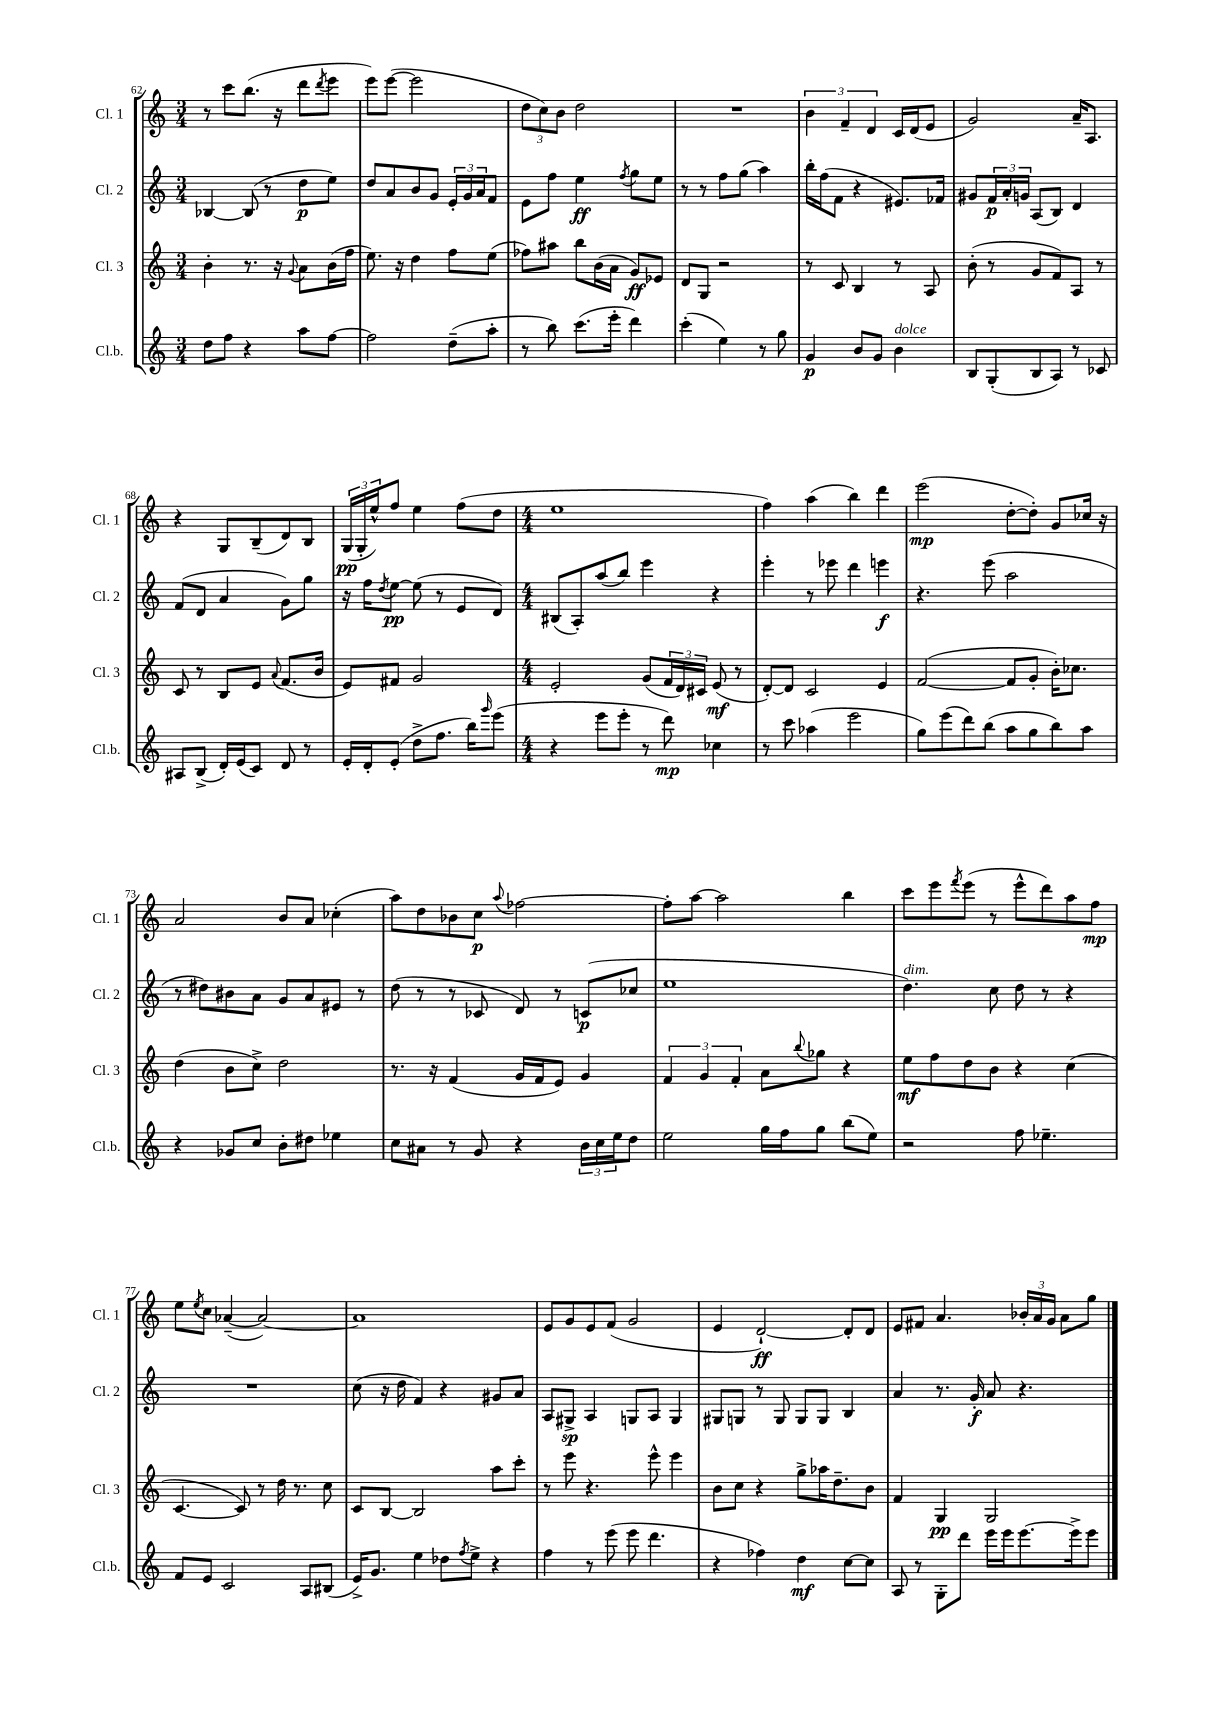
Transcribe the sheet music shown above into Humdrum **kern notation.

**kern	**kern	**kern	**kern
*staff4	*staff3	*staff2	*staff1
*clefG2	*clefG2	*clefG2	*clefG2
*k[]	*k[]	*k[]	*k[]
*M3/4	*M3/4	*M3/4	*M3/4
8dd\L	4b'\	[4B-/	8r
8ff\J	.	.	8ccc\L
4r	8.r	(8B-/]	(8.bb\J
.	.	8r	.
.	16r	.	16r
.	8qqg/	.	.
8aa\L	8a\L	8dd\L	8ddd\L
.	.	.	8qddd/
[8ff\J	(16b\L	8ee\J)	8eee\J
.	16ff\JJ	.	.
=	=	=	=
2ff\]	8.ee\)	8dd/L	8eee\L)
.	.	8a/	([8eee\J
.	16r	.	.
.	4dd\	8b/	2eee\]
.	.	8g/J	.
(8dd~\L	8ff\L	24e'/LL	.
.	.	24g/	.
.	.	24a/J	.
8aa'\J	(8ee\J	8f/J	.
=	=	=	=
8r	8ff-\L)	8e\L	12dd\L
.	.	.	12cc\)
8bb\)	8aa#\J	8ff\J	.
.	.	.	12b\J
(8.ccc\L	8bb\L	4ee\	2dd\
.	(16b\L	.	.
16eee'\Jk	16a\JJ	.	.
.	.	8qff/	.
4ddd\)	8g/L)	8gg\L	.
.	8e-/J	8ee\J	.
=	=	=	=
(4ccc'\	8d/L	8r	2.r
.	8G/J	8r	.
4ee\)	2r	8ff\L	.
.	.	(8gg\J	.
8r	.	4aa\)	.
8gg\	.	.	.
=	=	=	=
4g/	8r	16bb'\LL	6b\
.	.	(16ff\J	.
.	8c/	8f\J	.
.	.	.	6f~/
8b/L	4B/	4r	.
.	.	.	6d/
8g/J	.	.	.
4b\	8r	8.e#/L)	16c/LL
.	.	.	(16d/J
.	8A/	.	8e/J
.	.	16f-/Jk	.
=	=	=	=
8B/L	(8b'\	8g#/L	2g/)
(8G'/	8r	24f/L	.
.	.	24a'/	.
.	.	24g/JJ	.
8B/	8g/L	(8A/L	.
8A/J)	8f/)	8B/J)	.
8r	8A/J	4d/	16a~/LK
.	.	.	8.A/J
8c-/	8r	.	.
=	=	=	=
8A#/L	8c/	(8f/L	4r
(8B^/J	8r	8d/J	.
16d'/LL)	8B/L	4a/	8G/L
(16e/J	.	.	.
8c/J)	8e/J	.	(8B~/
.	8qqa/	.	.
8d/	(8.f/L	8g\L)	8d/)
8r	.	8gg\J	8B/J
.	16b/Jk	.	.
=	=	=	=
16e'/LL	8e/L)	16r	(24G/LL
.	.	.	24G'/
16d'/J	.	16ff\LK	.
.	.	.	24ee^^/J)
.	.	8qdd/	.
(8e'/J	8f#/J	[8ee\J	8ff/J
8dd^\L	2g/	(8ee\]	4ee\
8.ff\J	.	8r	.
.	.	8e/L	(8ff\L
16bb\LK)	.	.	.
16qqggg/	.	.	.
(8eee\J	.	8d/J)	8dd\J
=	=	=	=
*M4/4	*M4/4	*M4/4	*M4/4
4r	2e'/	(8B#/L	1ee
.	.	8A'/)	.
8eee\L	.	(8aa/	.
8eee'\J	.	8bb/J)	.
8r	(8g/L	4eee\	.
8ddd\)	24f/L	.	.
.	24d/)	.	.
.	24c#/JJ	.	.
4cc-\	(8e/	4r	.
.	8r	.	.
=	=	=	=
8r	[8d'/L)	4eee'\	4ff\)
8ccc\	8d/]J	.	.
(4aa-\	2c/	8r	(4aa\
.	.	8eee-\	.
2eee\	.	4ddd\	4bb\)
.	4e/	4eee\	4ddd\
=	=	=	=
8gg\L)	([2f/	4.r	(2eee\
(8eee\	.	.	.
8ddd\)	.	.	.
(8bb\J	.	(8eee\	.
8aa\L	8f/]L	2aa\	[8dd'\L
8gg\	8g'/J	.	8dd'\]J)
8bb\)	16b'\LK)	.	8g/L
.	8.cc-\J	.	.
8aa\J	.	.	16cc-/Jk
.	.	.	16r
=	=	=	=
4r	(4dd\	8r	2a/
.	.	8dd#\L)	.
8g-/L	8b\L	8b#\	.
8cc/J	8cc^\J)	8a\J	.
8b'\L	2dd\	8g/L	8b/L
8dd#\J	.	8a/	8a/J
4ee-\	.	8e#/J	(4cc-'\
.	.	8r	.
=	=	=	=
8cc\L	8.r	(8dd\	8aa\L)
8a#\J	.	8r	8dd\
.	16r	.	.
8r	(4f/	8r	8b-\
8g/	.	8c-/	8cc\J
.	.	.	8qqaa/
4r	16g/LL	8d/)	[2ff-\
.	16f/J	.	.
.	8e/J)	8r	.
24b\LL	4g/	(8c/L	.
24cc\	.	.	.
24ee\J	.	.	.
8dd\J	.	8cc-/J	.
=	=	=	=
2ee\	6f/	1ee	8ff-'\]L
.	.	.	[8aa\J
.	6g/	.	.
.	.	.	2aa\]
.	6f'/	.	.
16gg\LL	8a\L	.	.
16ff\J	.	.	.
.	8qqbb/	.	.
8gg\J	8gg-\J	.	.
(8bb\L	4r	.	4bb\
8ee\J)	.	.	.
=	=	=	=
2r	8ee\L	4.dd\)	8ccc\L
.	8ff\	.	8eee\
.	.	.	8qfff/
.	8dd\	.	(8eee\J
.	8b\J	8cc\	8r
8ff\	4r	8dd\	8eee^^\L
4.ee-~\	.	8r	8ddd\)
.	(4cc\	4r	8aa\
.	.	.	8ff\J
=	=	=	=
8f/L	[4.c/	1r	8ee\L
.	.	.	8qee/
8e/J	.	.	8cc\J
2c/	.	.	([4a-~/
.	8c/])	.	.
.	8r	.	2a-/_)
.	16dd\	.	.
.	8.r	.	.
8A/L	.	.	.
(8B#/J	8cc\	.	.
=	=	=	=
16e^/LK)	8c/L	(8cc\	1a-]
8.g/J	.	.	.
.	[8B/J	16r	.
.	.	16dd\	.
4ee\	2B/]	4f/)	.
8dd-\L	.	4r	.
8qff/	.	.	.
8ee^\J	.	.	.
4r	8aa\L	8g#/L	.
.	8ccc'\J	8a/J	.
=	=	=	=
4ff\	8r	8A/L	8e/L
.	8eee\	8G#^/J	8g/
8r	4.r	4A/	8e/
(8eee\	.	.	(8f/J
8eee\	.	8G/L	2g/
4.ddd\	8eee^^\	8A/J	.
.	4eee\	4G/	.
=	=	=	=
4r	8b\L	8G#/L	4e/
.	8cc\J	8G/J	.
4ff-\)	4r	8r	[2d`/)
.	.	8G/	.
4dd\	8gg^\L	8G/L	.
.	16aa-\K	8G/J	.
.	8.dd~\	.	.
[8cc\L	.	4B/	8d'/]L
8cc\]J	8b\J	.	8d/J
=	=	=	=
8A/	4f/	4a/	8e/L
8r	.	.	8f#/J
8G'\L	4G/	8.r	4.a/
8ddd\J	.	.	.
.	.	16g'/	.
16eee\LL	2G/	8a/	.
16eee\J	.	.	.
[8.eee\	.	4.r	24b-'/LL
.	.	.	24a/
.	.	.	24g/JJ
.	.	.	8a\L
16eee^\]k	.	.	.
8eee\J	.	.	8gg\J
==	==	==	==
*-	*-	*-	*-
